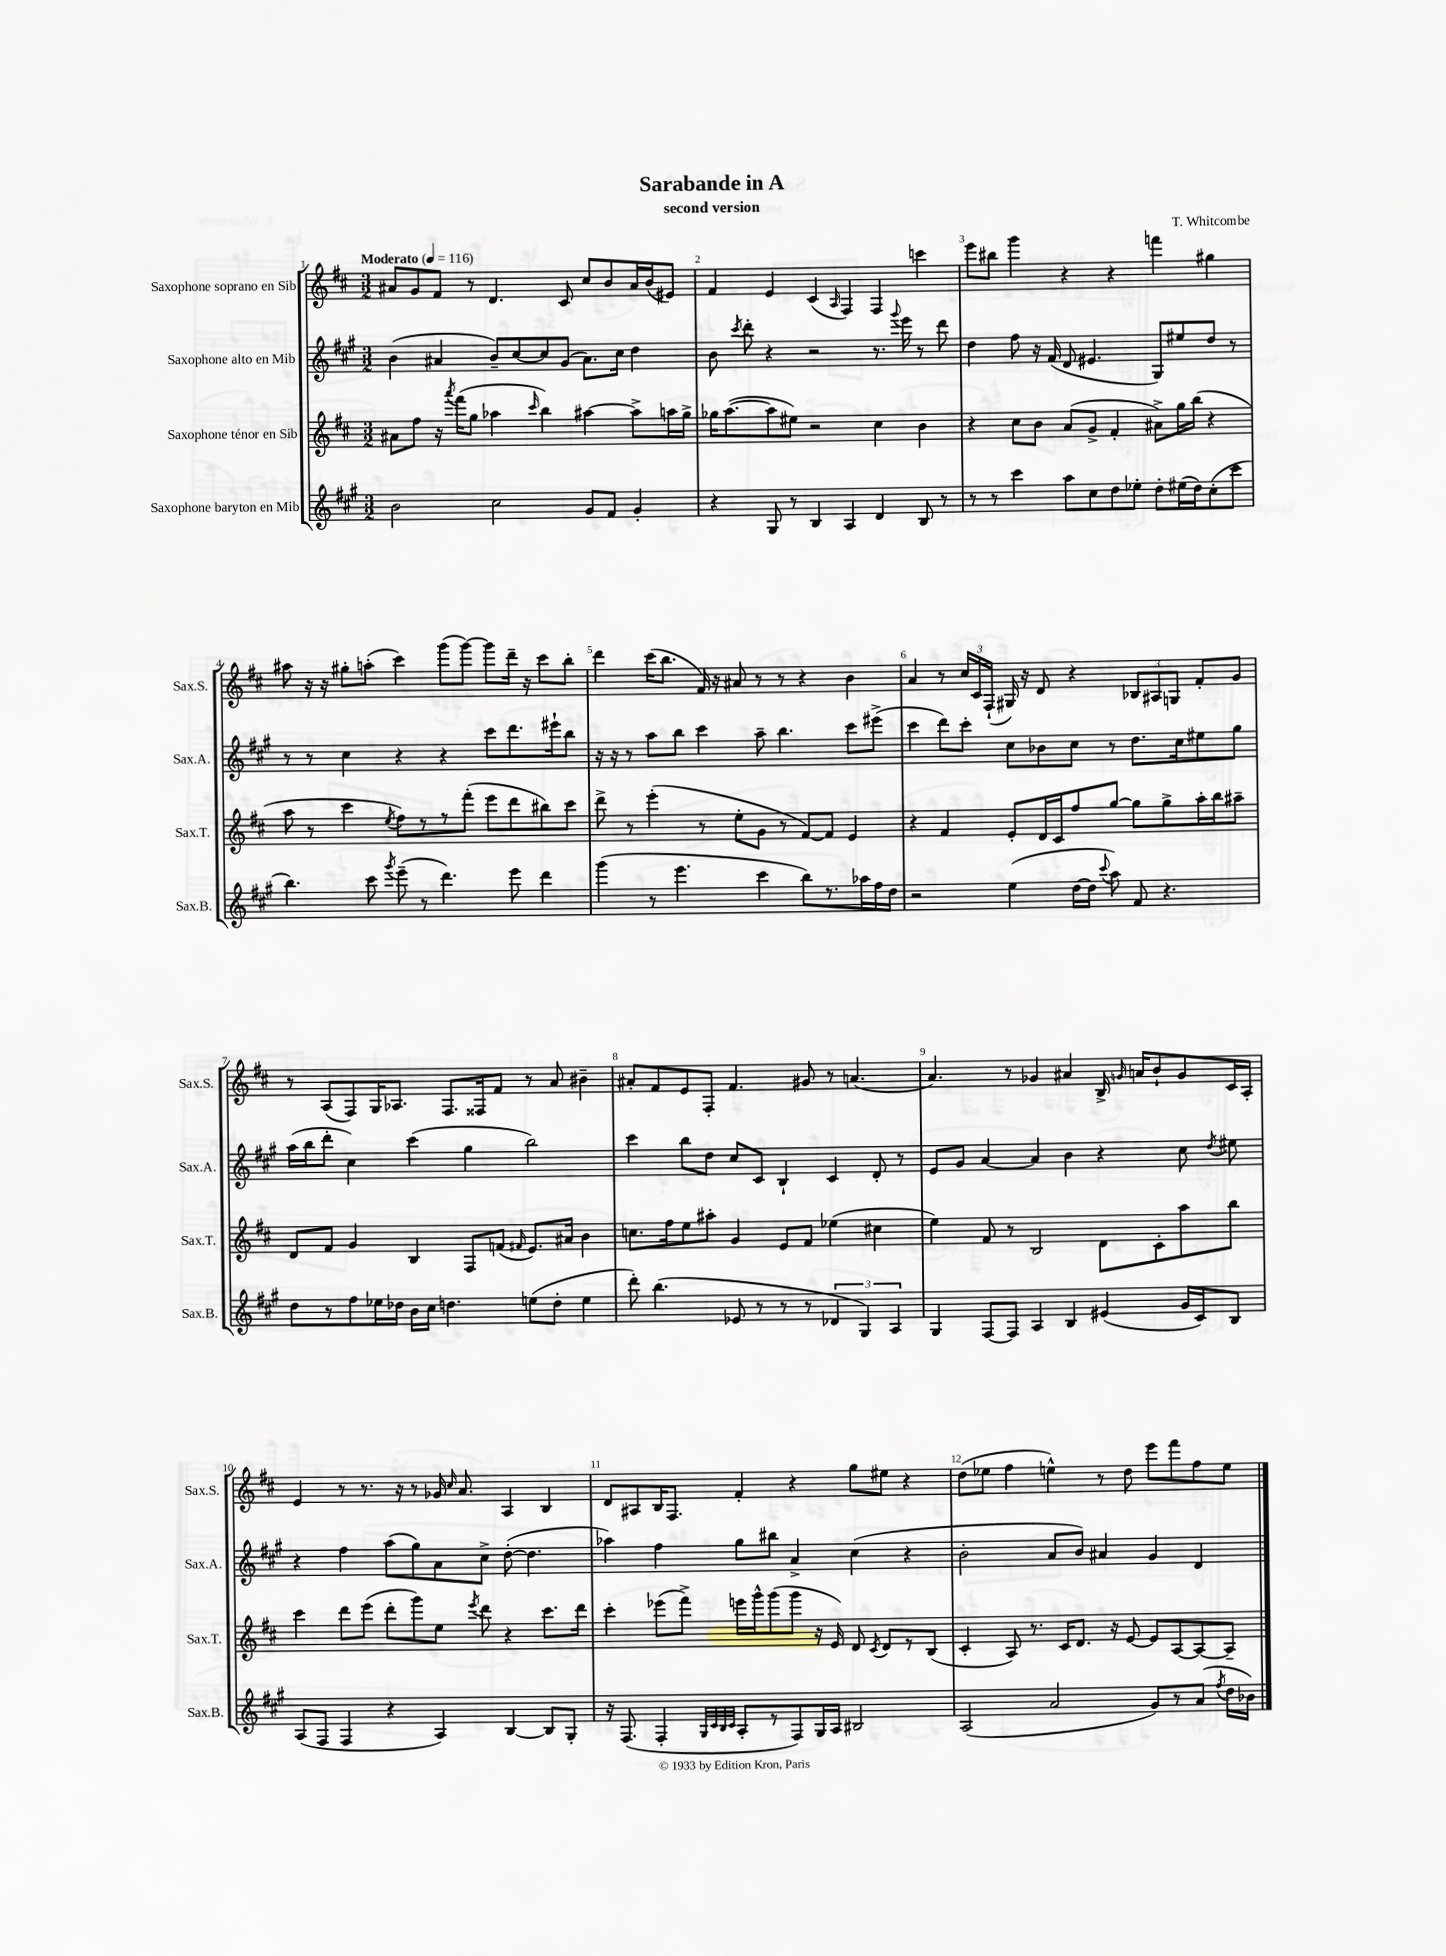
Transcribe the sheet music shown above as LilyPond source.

\header { title = "Sarabande in A" composer = "T. Whitcombe" subtitle = "second version" }
<<
\new StaffGroup <<
\new Staff = "s0" \with { instrumentName = "Saxophone soprano en Sib" shortInstrumentName = "Sax.S." } {
    \clef treble \key d \major \numericTimeSignature \time 3/2 \tempo "Moderato" 4 = 116
    \autoBeamOff ais'8[ g'8 fis'8] r8 d'4. cis'8 cis''8[ b'8 ais'16 b'16( eis'8]) |
    fis'4 e'4 cis'4( \grace { a16 } fis4) fis4 c'''4 |
    e'''8[ bis''8] g'''4 r4 r4 f'''4 gis''4 |
    ais''8 r16 r16 gis''8[-. a''8]-.( cis'''4) g'''8[( g'''8]~) g'''8[ d'''16]-- r16 cis'''8[ b''8]-. |
    d'''4 cis'''16[( b''8.] fis'16) r16 ais'8 r8 r8 r4 b'4 |
    a'4 r8 \tuplet 3/2 { cis''16[ cis'16 fis16]-!( } gis16) r16 d'8 r4 \tuplet 3/2 { bes8[ ais8 g8] } fis'8[-. g'8] |
    r8 a8[( fis8) g16 aes8.] fis8.[ fisis16 fis'8] r8 a'8 bis'4-- |
    ais'8[-. fis'8 e'8 fis8]-. fis'4. gis'8 r8 a'4.( |
    a'4.) r8 ges'4 ais'4 b16-> \grace { g'16 } a'16[ b'8-! g'8 cis'16 a16]-. |
    e'4 r8 r8. r16 r8 ges'16 \grace { cis''16 } a'8. a4 b4 |
    d'8[ ais8 b16 fis8.] fis'4-. r4 g''8[ eis''8] r4 |
    d''8[( ees''8] fis''4 e''4-^) r8 d''8 e'''8[ fis'''8 fis''8 e''8] \bar "|." |
}
\new Staff = "s1" \with { instrumentName = "Saxophone alto en Mib" shortInstrumentName = "Sax.A." } {
    \clef treble \key a \major \numericTimeSignature \time 3/2
    \autoBeamOff b'4( ais'4 b'8[--) cis''8~ cis''8 gis'8]( ais'8.[) cis''16] d''4 |
    b'8 \acciaccatura { cis'''8 } d'''8-. r4 r2 r8. \appoggiatura { gis'''8 } e'''16 r8 d'''8 |
    d''4 fis''8 r16 fis'16( d'8 eis'4. gis8[) eis''8 d''8] r8 |
    r8 r8 cis''4 r4 r4 cis'''8[ d'''8. eis'''16-! b''8] |
    r16 r16 r8 a''8[ b''8] cis'''4 a''8-- b''4. cis'''8[ eis'''8]->( |
    cis'''4 d'''8[) cis'''8]-. cis''8[ bes'8 cis''8] r8 d''8.[ cis''16 eis''8 gis''8] |
    a''16[( b''16 d'''8]-. cis''4) cis'''4( gis''4 b''2) |
    cis'''4 b''8[ d''8] cis''8[ cis'8] b4-! cis'4 d'8-. r8 |
    e'8[ gis'8] a'4~ a'4 b'4 r4 cis''8 \acciaccatura { d''8 } eis''8 |
    r4 fis''4 a''8[( gis''8) a'8 cis''8]-> d''8~-.( d''4. |
    aes''4) fis''4 gis''8[ bis''8] a'4-> cis''4( r4 |
    b'2-. a'8[ b'8]) ais'4 gis'4 d'4 \bar "|." |
}
\new Staff = "s2" \with { instrumentName = "Saxophone ténor en Sib" shortInstrumentName = "Sax.T." } {
    \clef treble \key d \major \numericTimeSignature \time 3/2
    \autoBeamOff ais'8[ fis''8] r16 \acciaccatura { a'''8 } fis'''16[( g''8] aes''4 \grace { cis'''16 } b''4) ais''4~ ais''8[-> a''16 g''16]-> |
    ges''16[ a''8.~( a''8 eis''8]) r2 cis''4 b'4 |
    r4 cis''8[ b'8] a'8[( g'8]-> fis'4-. ais'8[->) g''16 b''16]( r4 |
    a''8 r8 cis'''4 \acciaccatura { e''8 } fis''8[) r8 r8 fis'''8]-.( e'''8[ d'''8 bis''8) cis'''8] |
    d'''8-> r8 e'''4-.( r8 e''8[-. g'8] r8 fis'8[~) fis'8] e'4 |
    r4 fis'4 e'8[-. d'16 cis'16 fis''8 g''8]~ g''8[ g''8-> a''16-. b''16 ais''8]-- |
    d'8[ fis'8] g'4 b4 fis8[ f'8]( \grace { fis'16 } e'8.[) ais'16] b'4 |
    c''8.[ fis''16 e''8 ais''8]-. g'4 e'8[ fis'8] ees''4( cis''4 |
    e''4) fis'8 r8 b2 d'8[ cis'8-. a''8 b''8] |
    cis'''4 d'''8[ e'''8]( d'''8[-. g'''8) e''8] \acciaccatura { e'''8 } d'''8 r4 cis'''8.[ d'''16] |
    cis'''4-. ees'''8[( fis'''8]->) e'''16[ g'''16-^ g'''8( g'''8] r16 e'16) d'8 \acciaccatura { cis'8 } d'8[ r8 b8]( |
    cis'4-. a8) r8. cis'16[ d'8.] r16 e'8~ e'8[ a8~ a8~ a8]-- \bar "|." |
}
\new Staff = "s3" \with { instrumentName = "Saxophone baryton en Mib" shortInstrumentName = "Sax.B." } {
    \clef treble \key a \major \numericTimeSignature \time 3/2
    \autoBeamOff b'2 cis''2 gis'8[ fis'8] gis'4-. |
    r4 gis8 r8 b4 a4 d'4 b8 r8 |
    r8 r8 cis'''4 a''8[ cis''8 d''8 ees''8]-. d''8[-. eis''16( d''16) cis''8-.( cis'''8] |
    b''4.) cis'''8 \acciaccatura { gis'''8 } e'''8--( r8 d'''4.) e'''8 d'''4 |
    gis'''4( r8 e'''4. cis'''4 b''8[) r8. aes''16 fis''16 d''16] |
    r2 e''4( d''16[~ d''16] \appoggiatura { cis'''8 } a''8) fis'8 r4. |
    d''8[ r8 fis''8 ees''16 des''16] b'16[ cis''16] d''4. e''8[( d''8]-. e''4 |
    d'''8-.) b''4.( ees'8 r8 r8 r8 \tuplet 3/2 { des'4 gis4) a4 } |
    gis4 fis8[~ fis8] a4 b4 eis'4( gis'16[ cis'16) b8] |
    a8[( fis8] fis4 r4 a4) b4~ b8[ gis8]-. |
    r16 fis8.( fis4-. \grace { gis32[ cis'32 b32 cis'32] } a8[-. r8 fis8) gis16 a16] bis2 |
    a2( a'2 gis'8[) r8 a'8]( \acciaccatura { fis''8 } d''16[ bes'16]) \bar "|." |
}
>>
>>
\layout { \context { \Score \override BarNumber.break-visibility = ##(#f #t #t) barNumberVisibility = #all-bar-numbers-visible } }
